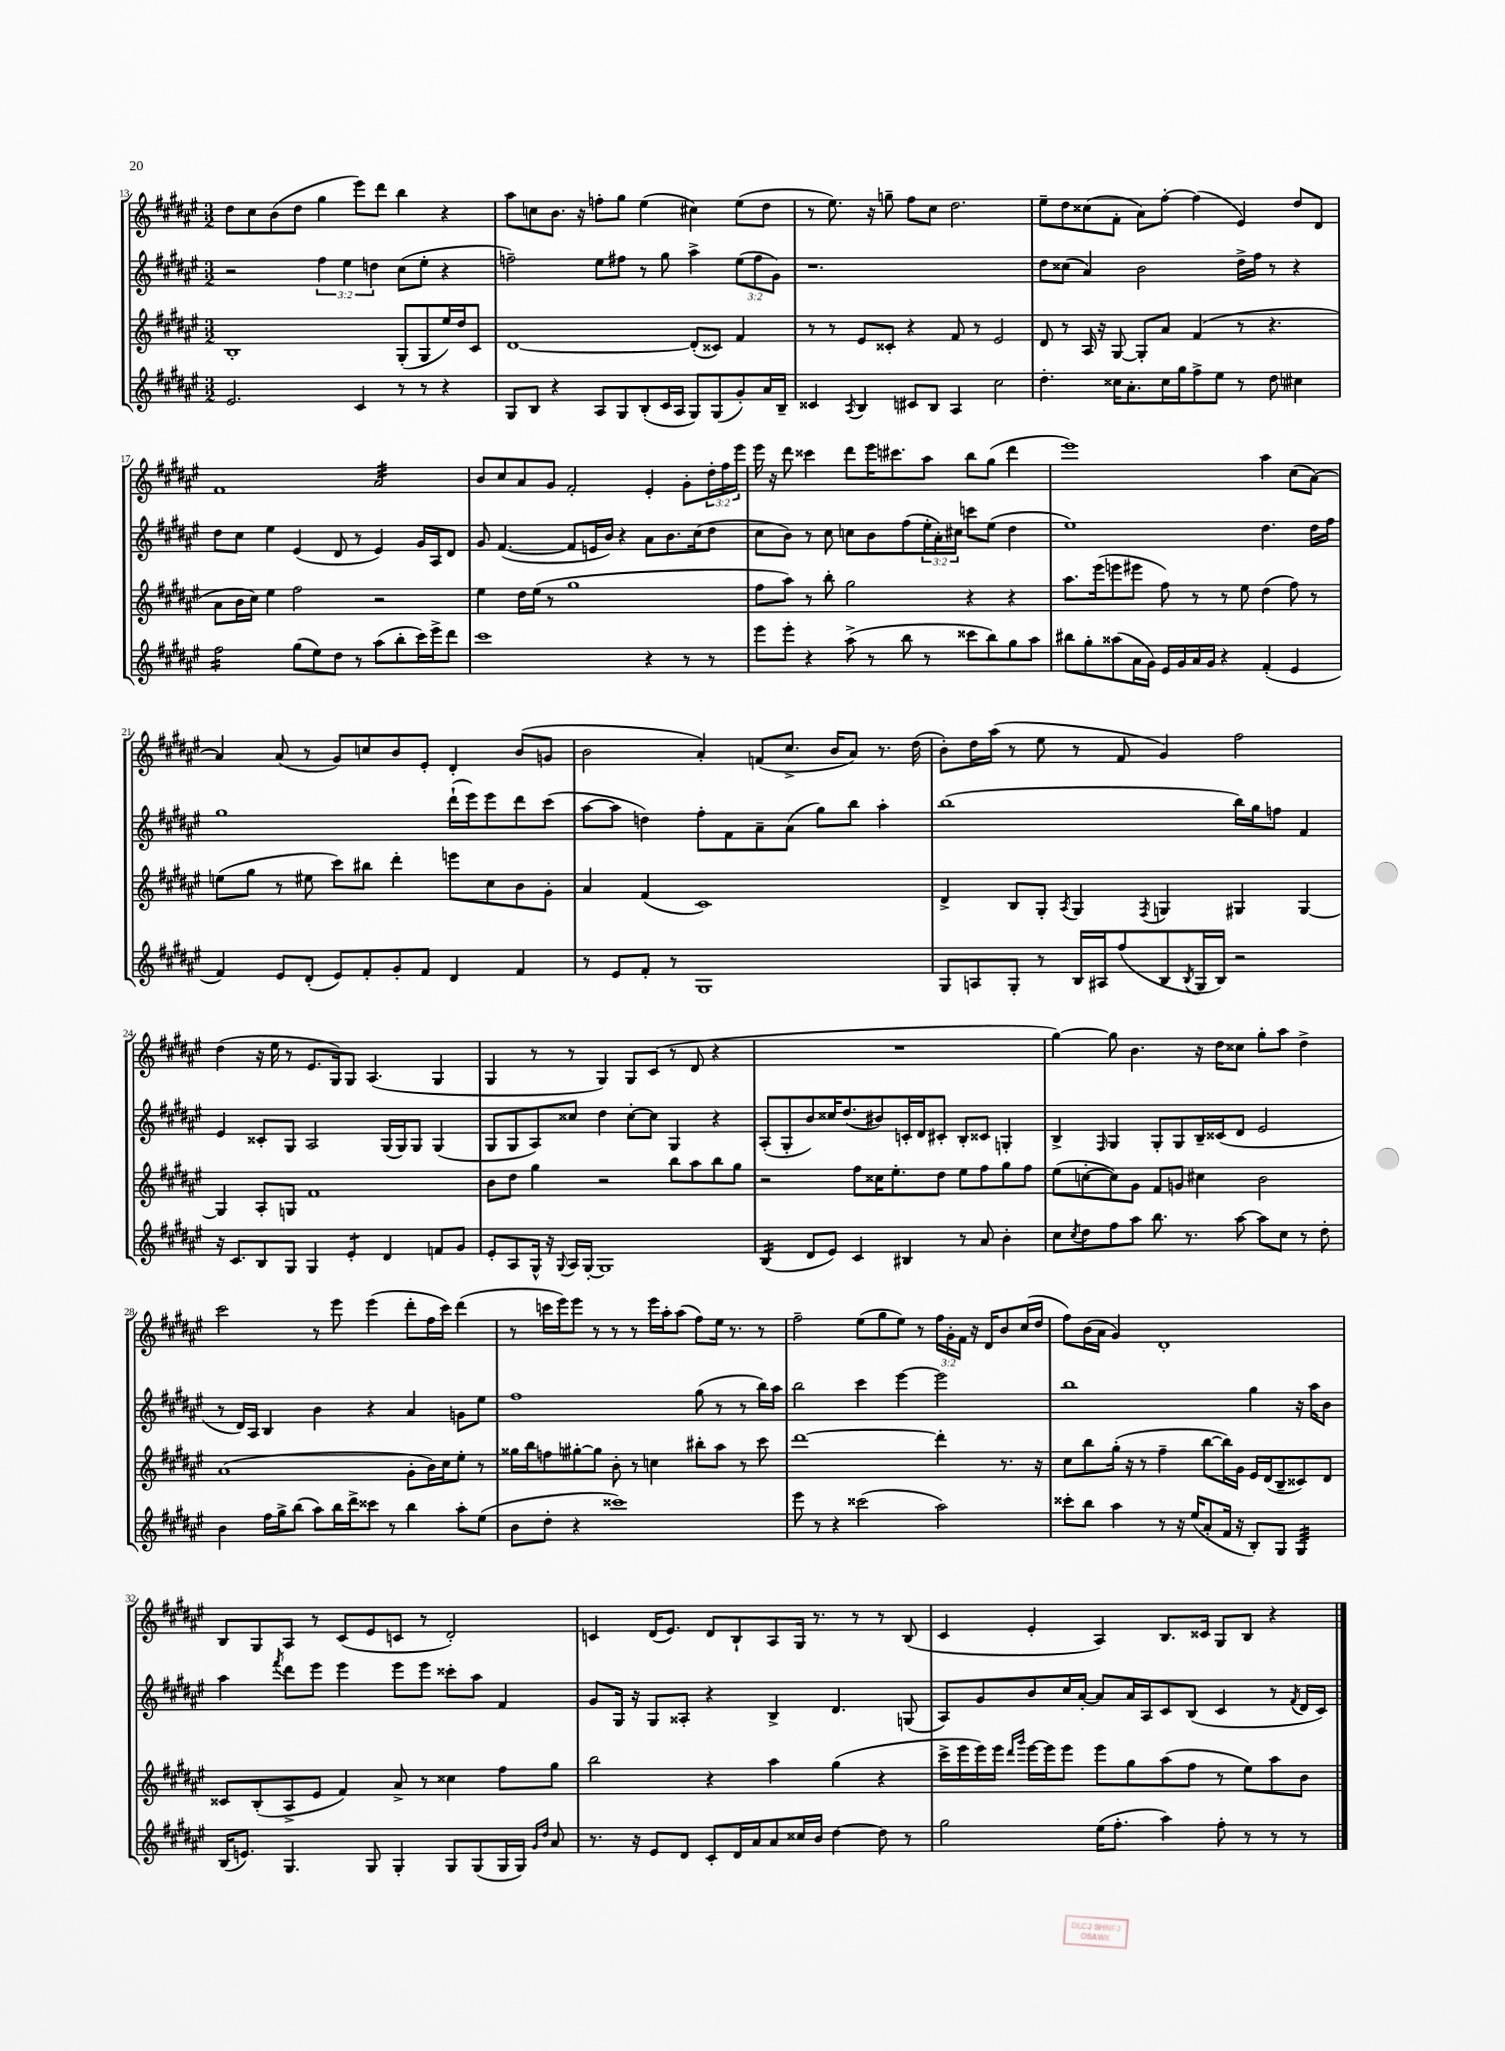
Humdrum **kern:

**kern	**kern	**kern	**kern
*staff4	*staff3	*staff2	*staff1
*clefG2	*clefG2	*clefG2	*clefG2
*k[f#c#g#d#a#e#]	*k[f#c#g#d#a#e#]	*k[f#c#g#d#a#e#]	*k[f#c#g#d#a#e#]
*M3/2	*M3/2	*M3/2	*M3/2
2.e#	1B'	2r	8dd#
.	.	.	8cc#
.	.	.	(8b
.	.	.	8dd#
.	.	6ff#	4gg#
.	.	6ee#	.
4c#	.	.	8eee#)
.	.	6dd	.
.	.	.	8ddd#
8r	(8G#'	(8cc#	4bb
8r	8G#	8ee#'	.
4r	16ee#)	4r	4r
.	16dd#	.	.
.	8c#	.	.
=	=	=	=
8G#	[1d#	2ff~)	8aa#
8B	.	.	8cc
4r	.	.	8.b
.	.	.	16r
8A#	.	8ee#	8ff'
8G#	.	8ff#	8gg#
(8B'	.	8r	(4ee#
16c#	.	8gg#	.
16A#	.	.	.
8G#)	(8d#']	4aa#^	4cc#)
(8G#	8c##)	.	.
8g#')	4f#	(12ee#	(8ee#
.	.	12ff#	.
16a#	.	.	8dd#
.	.	12g#)	.
16B~	.	.	.
=	=	=	=
4c##	8r	1.r	8r
.	8r	.	8.ee#)
8qA#	.	.	.
4B	8e#	.	.
.	.	.	16r
.	8c##'	.	8gg~
8c#	4r	.	8ff#
8B	.	.	8cc#
4A#	8f#	.	2.dd#
.	8r	.	.
2cc#	2e#	.	.
=	=	=	=
4.dd#'	8d#	8dd#	8ee#~
.	8r	(8cc##	8dd#
.	16A#	4a#)	(8cc##
.	16r	.	.
16cc##	[8G#	.	8f#'
8.a#'	.	.	.
.	8G#']	2b	8a#)
16cc##	8a#	.	[8ff#'
16gg#	.	.	.
8ff#^	(4f#	.	(4ff#]
8ee#	.	.	.
8r	8r	16dd#^	4e#)
.	.	16ff#	.
8dd#	4.r	8r	.
4cc#	.	4r	8dd#
.	.	.	8d#
=	=	=	=
2ff#	8a#	8dd#	1f#
.	16b	8cc#	.
.	16cc#)	.	.
.	4ee#	4ee#	.
(8gg#	2ff#	(4e#	.
8ee#)	.	.	.
8dd#	.	8d#	.
8r	.	8r	.
(8aa#	2r	4e#)	2a#
8bb'	.	.	.
16ccc#)	.	16g#	.
16eee#^	.	16A#	.
8ddd#	.	8d#	.
=	=	=	=
1ccc#	4ee#	8g#	8b
.	.	([4.f#	8cc#
.	16dd#	.	8a#
.	(16ee#	.	.
.	8r	.	8g#
.	1gg#	8f#]	2f#'
.	.	16e	.
.	.	16b)	.
.	.	4r	.
4r	.	8a#	4e#'
.	.	8.b	.
8r	.	.	8g#'
.	.	(16cc#	.
8r	.	8dd#	24dd#'
.	.	.	24ff#
.	.	.	24eee#
=	=	=	=
8eee#	8ff#	8cc#	16eee#
.	.	.	16r
8eee#'	8aa#)	8b)	8ddd#
4r	8r	8r	4ccc##
.	8bb'	8cc#	.
(8aa#^	2gg#	8cc	8ddd#
8r	.	8b	16eee#
.	.	.	8.ccc#
8bb	.	(8ff#	.
8r	.	24ee#'	8aa#
.	.	24a#')	.
.	.	24cc#	.
8ccc##	4r	8ccc	8bb
8bb)	.	(8ee#	(8gg#
8gg#	4r	4dd#	4ddd#
8aa#	.	.	.
=	=	=	=
8bb#	8.aa#	1ee#)	1eee#)
8gg#'	.	.	.
.	(16eee#	.	.
(8aa##	8eee	.	.
16a#	8eee#	.	.
16g#)	.	.	.
16e#	8ff#)	.	.
16g#	.	.	.
16a#	8r	.	.
16g#	.	.	.
4r	8r	.	.
.	8ee#	.	.
(4f#'	(4dd#	4.dd#	4aa#
4e#	8ff#)	.	(8cc#
.	8r	16dd#	[8a#)
.	.	16ff#	.
=	=	=	=
4f#)	(8ee	1gg#	4a#]
.	8gg#	.	.
8e#	8r	.	(8a#
(8d#'	8ee#	.	8r
8e#)	8ccc#)	.	8g#)
8f#'	8bb#	.	8cc
8g#'	4ddd#'	.	8b
8f#	.	.	8e#'
4d#	8eee	(16ddd#`	4d#'
.	.	16eee#)	.
.	8cc#	8eee#	.
4f#	8b	8ddd#	(8b
.	8g#'	(8ccc#	8g
=	=	=	=
8r	4a#	[8aa#	2b
8e#	.	8aa#]	.
8f#'	(4f#	4dd)	.
8r	.	.	.
1G#	1c#)	8ff#'	4a#')
.	.	8f#	.
.	.	8a#~	(8f
.	.	(8a#	8.cc#^
.	.	8gg#)	.
.	.	.	16b
.	.	8bb	8a#)
.	.	4aa#'	8.r
.	.	.	(16dd#
=	=	=	=
8G#	4d#^	(1bb	8b')
8A	.	.	16dd#
.	.	.	(16aa#
8G#'	8B	.	8r
8r	8G#'	.	8ee#
.	8qA#	.	.
16B	4G#	.	8r
16A#	.	.	.
(8ff#	.	.	8f#
.	8qF#	.	.
8B	4G	.	4g#)
8qB	.	.	.
16G#	.	.	.
16B)	.	.	.
2r	4G#	16bb)	2ff#
.	.	16gg#	.
.	.	8ff	.
.	[4G#	4f#	.
=	=	=	=
16r	4G#]	4e#	(4dd#
8.c#	.	.	.
8B	8A#'	8c##'	16r
.	.	.	16ee#
8G#	8G	8G#	8r
4G#	1f#	2A#	8.e#
.	.	.	16G#)
4e#'	.	.	8G#
.	.	.	(4.A#
4d#	.	(16G#	.
.	.	16G#)	.
.	.	8G#	.
8f	.	(4G#	4G#
8g#	.	.	.
=	=	=	=
8e#'	8b	8G#	4G#
8A#	8dd#	8G#	.
16G#^^	4gg#	8A#)	8r
16r	.	.	.
8qqG#	.	.	.
16A#	.	8cc##	8r
[16G#'	.	.	.
1G#]	2r	4dd#	4G#)
.	.	[8cc##'	8G#
.	.	8cc##]	(8c#
.	8bb	4G#	8r
.	8aa#	.	8d#
.	8bb	4r	4r
.	8gg#	.	.
=	=	=	=
(4B	2r	(8A#'	1.r
.	.	8G#'	.
8d#	.	8b)	.
8e#)	.	16cc##	.
.	.	(8.dd#	.
4c#	8ff#	.	.
.	16cc##	8b#)	.
.	8.ee#'	.	.
4B#	.	16c'	.
.	.	16d#	.
.	8dd#	8c#'	.
8r	8ee#	8B'	.
8a#	8ff#	8c##	.
4b'	8gg#	4G'	.
.	8ff#	.	.
=	=	=	=
8cc#	(8ee#	4B^	[4gg#)
8qcc#	.	.	.
8dd#	[8cc'	.	.
.	.	16qqF#	.
8ff#	8cc])	4G#	8gg#]
8aa#	8g#	.	4.b
8.bb	8f#	8G#'	.
.	8g	8G#	.
8.r	.	.	.
.	4cc#	16B~	16r
.	.	(16c##	16dd#
[8aa#	.	8d#	8cc##
8aa#]	2b	2e#	8gg#'
8cc#	.	.	8aa#
8r	.	.	4dd#^
8dd#'	.	.	.
=	=	=	=
4b	(1a#	8r	2ccc#
.	.	16d#)	.
.	.	16A#	.
16ff#	.	4B	.
16gg#^	.	.	.
(8bb	.	.	.
8aa#)	.	4b	8r
16bb	.	.	8eee#
16ddd#^	.	.	.
8ccc##	.	4r	(4eee#
8r	.	.	.
4bb	8g#'	4a#	8ddd#'
.	16b)	.	16ff#
.	16cc#	.	16ccc#)
8aa#'	8ee#'	8g	(4ddd#
(8ee#	8r	8ee#	.
=	=	=	=
8b	16gg##	1ff#	8r
.	16bb	.	.
8dd#'	8ff	.	16ccc
.	.	.	16eee#)
4r	[8gg#'	.	8eee#
.	8gg#]	.	8r
1ccc##)	8b'	.	8r
.	8r	.	8r
.	4cc	.	16eee#
.	.	.	16aa#'
.	.	.	(8aa#
.	8bb#'	(8gg#	8ff#)
.	8aa#	8r	16ee#
.	.	.	8.r
.	8r	8r	.
.	8ccc#	16bb)	8r
.	.	16aa#	.
=	=	=	=
8eee#	[1ddd#	2bb	2ff#~
8r	.	.	.
4r	.	.	.
(2ccc##	.	4ccc#	(8ee#
.	.	.	8gg#
.	.	[4eee#	8ee#)
.	.	.	8r
2aa#)	4ddd#']	2eee#]	24ff#
.	.	.	24g#'
.	.	.	24f#
.	.	.	16r
.	.	.	16d#
.	8.r	.	8b
.	.	.	(16cc#
.	16r	.	16dd#
=	=	=	=
8ccc##'	8cc#	1bb	8ff#)
8bb	8bb	.	(16b
.	.	.	16a#
4aa#	(16gg#'	.	4g#)
.	16r	.	.
.	8r	.	.
8r	4ff#~	.	1d#'
16r	.	.	.
(16ee#	.	.	.
8a#'	[8bb	.	.
16f#	16bb])	.	.
16r	16g#	.	.
8B')	16e#	4gg#	.
.	(16d#	.	.
8G#	8B~	.	.
4G#	8c##)	16r	.
.	.	16aa#	.
.	8d#	8b	.
=	=	=	=
(16B	8c##	4aa#	8B
8.e)	.	.	.
.	(8B'	.	8G#
.	.	8qfff#	.
4.G#	8A#^	8ddd#	8A#
.	8e#	8eee#	8r
.	4f#)	4eee#	(8c#
8G#	.	.	8e#
4G#'	8a#^	8eee#	8c
.	8r	8eee#	8r
8G#	4cc##	8ccc##'	2d#')
(8G#	.	8aa#	.
16G#	8ff#	4f#	.
16G#)	.	.	.
16qqg#	.	.	.
16qqdd#	.	.	.
8a#	8gg#	.	.
=	=	=	=
8.r	2bb	8g#	4c
.	.	16G#	.
16r	.	16r	.
8e#	.	8G#	(16d#
.	.	.	8.e#)
8d#	.	8A##'	.
8c#'	4r	4r	8d#
16d#	.	.	8B`
16a#	.	.	.
8a#	4aa#	4B^	8A#
16cc##	.	.	16G#
16b	.	.	8.r
[4dd#	(4gg#	4.d#	.
.	.	.	8r
8dd#]	4r	.	8r
8r	.	(8G	(8B
=	=	=	=
2gg#	16ccc#^	8A#)	4c#
.	16eee#	.	.
.	16eee#)	8g#	.
.	16eee#	.	.
.	16qqddd#	.	.
.	16qqggg#	.	.
.	[16eee#	8b	4e#'
.	16eee#]	.	.
.	8eee#	16cc#	.
.	.	[16a#'	.
(16ee#	8eee#	8a#]	4A#)
8.ff#'	.	.	.
.	8gg#	16a#	.
.	.	16A#	.
4aa#)	(8aa#	8c#	8.B
.	8ff#	(8B	.
.	.	.	16c##
8ff#'	8r	4c#	8G#
8r	8ee#)	.	8B
8r	8aa#	8r	4r
.	.	8qf#	.
8r	8b	16d#	.
.	.	16c#)	.
==	==	==	==
*-	*-	*-	*-
